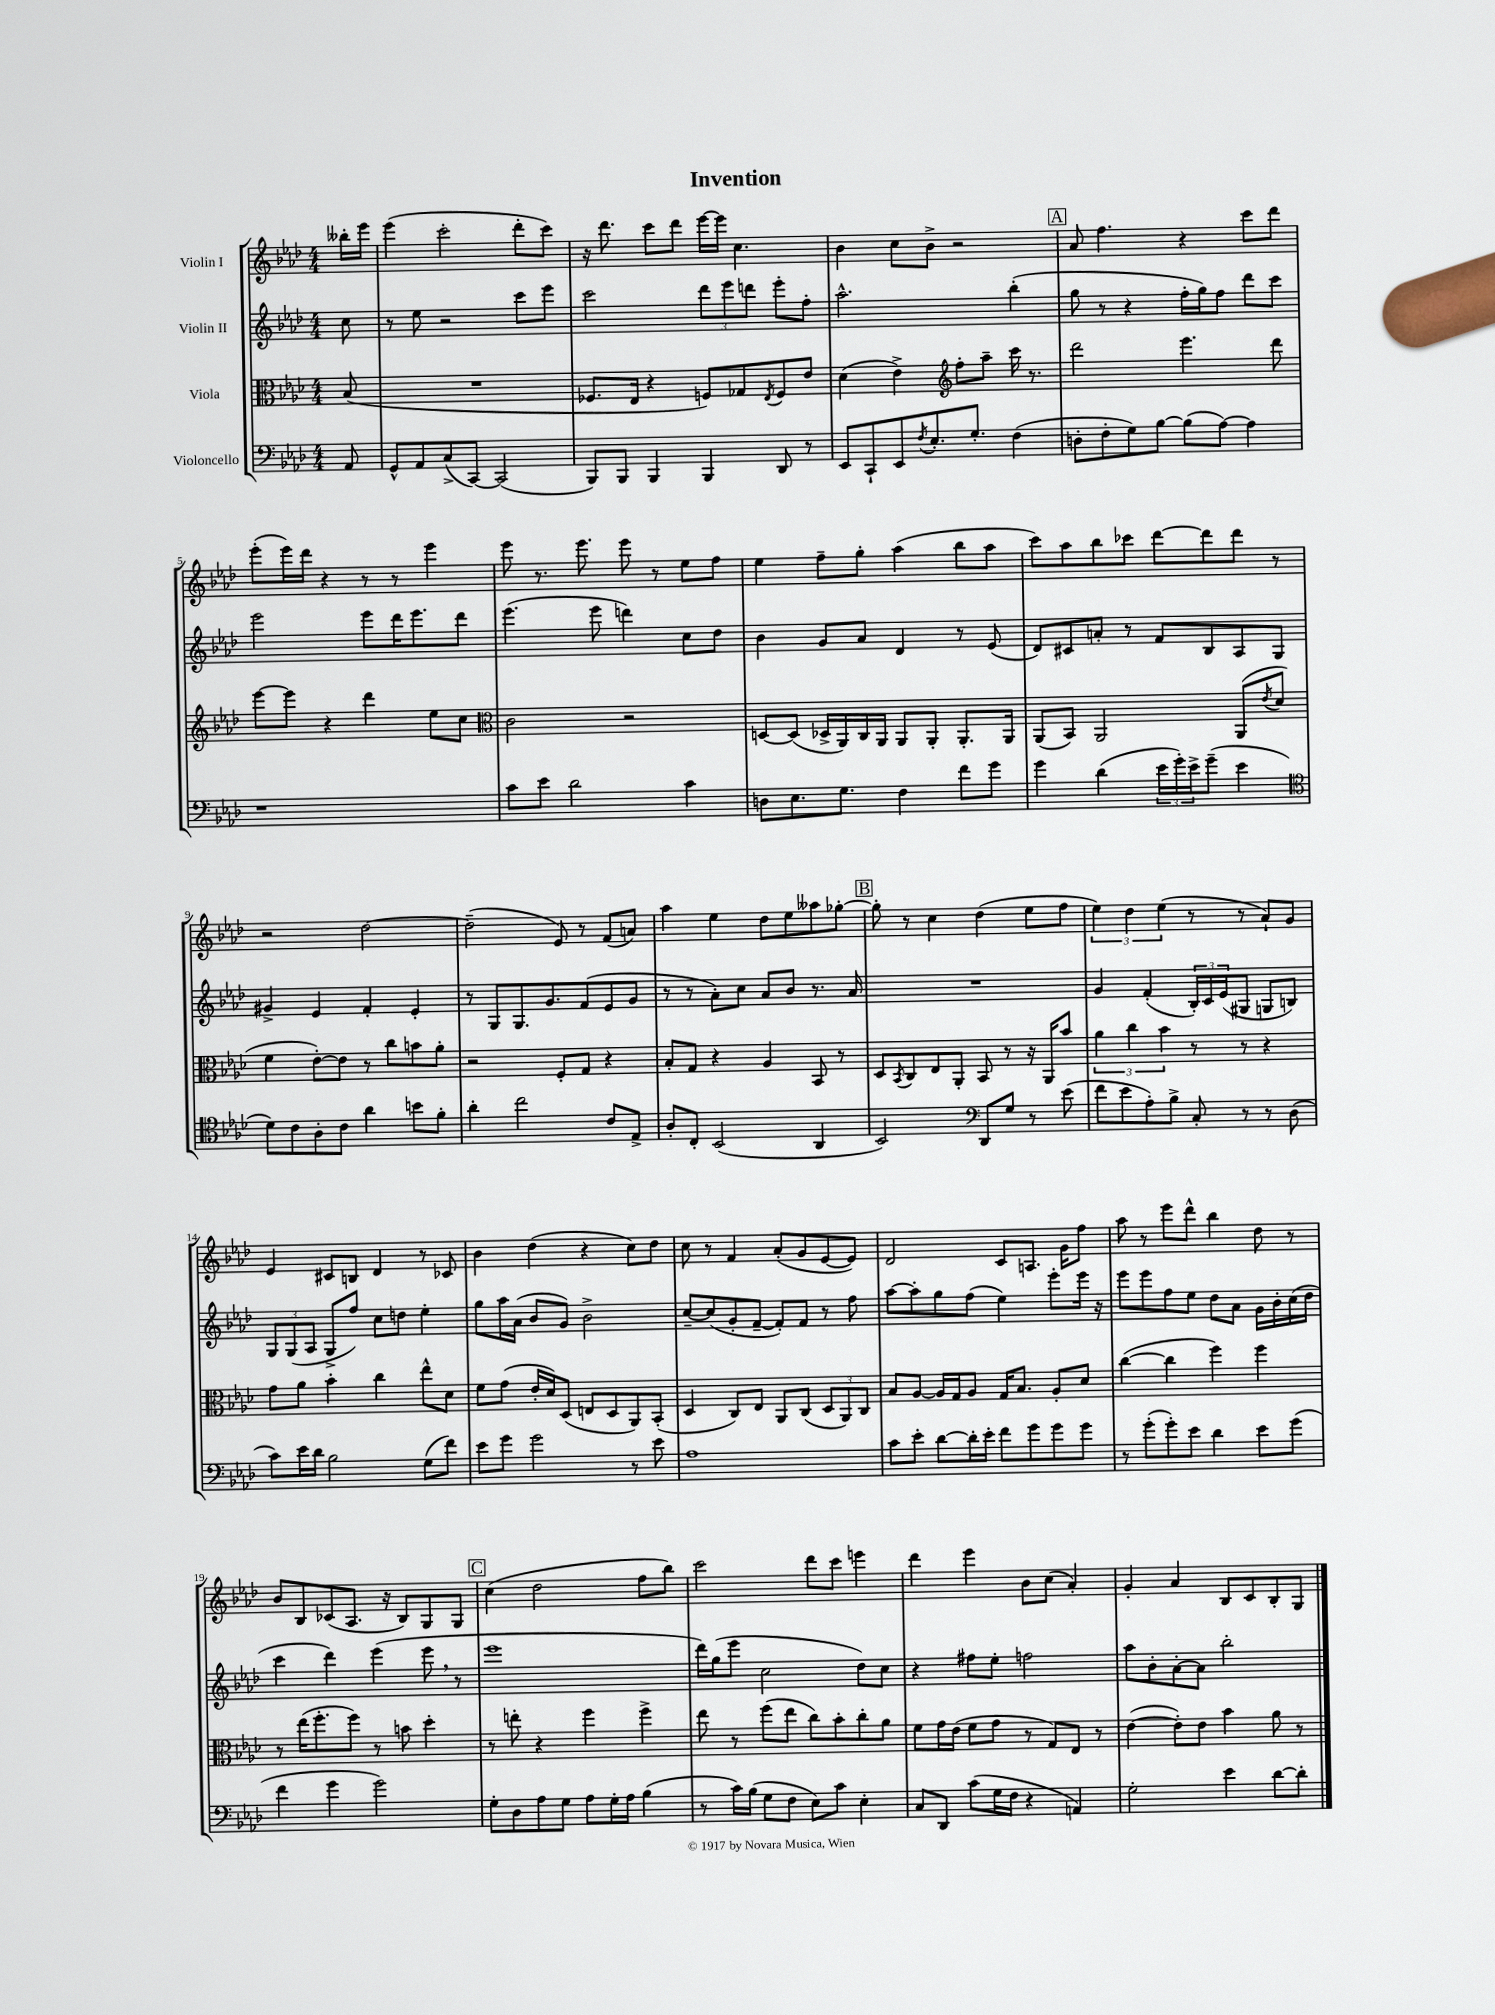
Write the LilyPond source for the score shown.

\header { title = "Invention" }
<<
\new StaffGroup <<
\new Staff = "s0" \with { instrumentName = "Violin I" } {
    \clef treble \key aes \major \numericTimeSignature \time 4/4 \partial 8
    beses''16-. ees'''16 |
    ees'''4( c'''2-. des'''8-. c'''8) |
    r16 des'''8. c'''8 des'''8 ees'''16~ ees'''16 c''4. |
    bes'4 c''8 bes'8-> r2 |
    \mark \markup { \box "A" } aes'8 f''4. r4 c'''8 des'''8 |
    ees'''8-.( ees'''16) des'''16 r4 r8 r8 ees'''4 |
    ees'''8 r8. ees'''8. ees'''8 r8 ees''8 f''8 |
    ees''4 f''8-- g''8-. aes''4( bes''8 aes''8 |
    c'''8) aes''8 bes''8 ces'''8 des'''8~ des'''8 des'''8 r8 |
    r2 des''2~ |
    des''2--( ees'8) r8 f'8( a'8) |
    aes''4 ees''4 des''8 ees''8 aeses''8 ges''8~-. |
    \mark \markup { \box "B" } ges''8-. r8 c''4 des''4( ees''8 f''8 |
    \tuplet 3/2 { ees''4) des''4 ees''4( } r8 r8 aes'8-!) g'8 |
    ees'4 cis'8 b8 des'4 r8 ces'8 |
    bes'4 des''4( r4 c''8) des''8 |
    c''8 r8 f'4 aes'8-.( g'8 ees'8~ ees'8) |
    des'2 c'8 a8. g'16 f''8 |
    aes''8 r8 ees'''8 des'''8-^ bes''4 des''8 r8 |
    bes'8 bes8 ces'8( aes8. r16 bes8) g8 g8 |
    \mark \markup { \box "C" } c''4( des''2 f''8 bes''8) |
    c'''2 des'''8 c'''8 e'''4 |
    des'''4 ees'''4 bes'8 c''8( aes'4-.) |
    g'4-. aes'4 bes8 c'8 bes8-. g8 \bar "|." |
}
\new Staff = "s1" \with { instrumentName = "Violin II" } {
    \clef treble \key aes \major \numericTimeSignature \time 4/4 \partial 8
    c''8 |
    r8 ees''8 r2 c'''8 ees'''8 |
    c'''2 \tuplet 3/2 { des'''8 ees'''8 d'''8 } ees'''8-. f''8-. |
    aes''2.-^ bes''4-.( |
    \mark \markup { \box "A" } g''8 r8 r4 f''16-. g''16) f''8 des'''8 c'''8 |
    ees'''2 ees'''8 des'''16 ees'''8. des'''8 |
    ees'''4.( ees'''8 d'''4) c''8 des''8 |
    bes'4 g'8 aes'8 des'4 r8 ees'8( |
    des'8) cis'8 a'8-. r8 f'8 bes8 aes8 g8 |
    gis'4-> ees'4 f'4-. ees'4-. |
    r8 g8 g8. g'8. f'8( ees'8 g'8 |
    r8 r8 aes'8-.) c''8 aes'8 bes'8 r8. aes'16 |
    \mark \markup { \box "B" } R1 |
    g'4 f'4-.( \tuplet 3/2 { bes16-.) c'16 ees'16( } gis8 g8 b8) |
    \tuplet 3/2 { g8 g8( aes8 } g8-> f''8) c''8 d''8 ees''4-. |
    g''8 aes''16 aes'16( bes'8 g'8) bes'2-> |
    c''8~-- c''8( g'8-. f'8~-- f'8-.) f'8 r8 f''8 |
    aes''8~ aes''8-. g''8 f''8( ees''4) ees'''8-. ees'''16 r16 |
    ees'''8 ees'''8 f''8 ees''8 des''8 aes'8 g'16 bes'16-. c''16( des''16 |
    c'''4 des'''4) ees'''4( ees'''8 \breathe r8 |
    \mark \markup { \box "C" } ees'''1 |
    des'''16) g''16( ees'''8 c''2 des''8) c''8 |
    r4 fis''8 ees''8-. f''2 |
    aes''8 bes'8-. aes'8~-. aes'8 bes''2-. \bar "|." |
}
\new Staff = "s2" \with { instrumentName = "Viola" } {
    \clef alto \key aes \major \numericTimeSignature \time 4/4 \partial 8
    bes8( |
    R1 |
    fes8. ees16 r4 f8) ges8 \acciaccatura { ees8 } f8 ees'8 |
    des'4( ees'4->) \clef treble f''8-. aes''8-- c'''16 r8. |
    \mark \markup { \box "A" } des'''2 ees'''4. des'''8 |
    ees'''8~ ees'''8 r4 des'''4 ees''8 c''8 |
    \clef alto c'2 r2 |
    d8~ d8( des16-> aes,16) c16 aes,16 aes,8 aes,8-. aes,8.-. aes,16 |
    aes,8( bes,8) aes,2 aes,8( \acciaccatura { ees'8 } des'8 |
    f'4 ees'8~-.) ees'8 r8 c''8 b'8 aes'8-. |
    r2 f8-. g8 r4 |
    bes8-. g8 r4 aes4 bes,8 r8 |
    \mark \markup { \box "B" } des8 \acciaccatura { bes,8 } c8 ees8 aes,8-. bes,8 r8 r16 aes,16 bes'8 |
    \tuplet 3/2 { aes'4 c''4 bes'4 } r8 r8 r4 |
    g'8 aes'8 bes'4-. c''4 ees''8-^ des'8 |
    f'8 g'8( ees'16-. des'16) des8( e8 des8 aes,8) bes,8-.( |
    des4 c8) ees8 aes,8 c8( \tuplet 3/2 { des8 aes,8) c8 } |
    bes8 aes8~ aes16 g16 aes8 g16 bes8. aes8-. des'8 |
    c''4~( c''4 f''4) f''4 |
    r8 ees''16( f''8.-. f''8) r8 b'8 des''4-. |
    \mark \markup { \box "C" } r8 e''8-. r4 f''4 f''4-> |
    ees''8 r8 f''8( ees''8 c''8) bes'8-. c''8-. aes'8 |
    f'8 g'16 ees'16( f'8 g'8 r8 g8) ees8 r8 |
    ees'4~( ees'8-.) ees'8 bes'4 aes'8 r8 \bar "|." |
}
\new Staff = "s3" \with { instrumentName = "Violoncello" } {
    \clef bass \key aes \major \numericTimeSignature \time 4/4 \partial 8
    aes,8 |
    g,8-^ aes,8 c8->( c,8~) c,2( |
    bes,,8) bes,,8 bes,,4 bes,,4 des,8 r8 |
    ees,8 c,8-! ees,8 \acciaccatura { f8 } ees8.-. g8.-. f4( |
    \mark \markup { \box "A" } d8-. f8-. g8) bes8~ bes8( aes8~) aes4 |
    r1 |
    c'8 ees'8 des'2 c'4 |
    d8 ees8. g8. f4 f'8 g'8 |
    g'4 des'4( \tuplet 3/2 { ees'16 g'16-.) ees'16-> } g'8--( ees'4 |
    \clef tenor des'8) c'8 aes8-. c'8 aes'4 b'8 f'8-. |
    aes'4-. c''2 c'8 ees8-> |
    aes8-. c8-. bes,2( aes,4 |
    \mark \markup { \box "B" } bes,2) \clef bass des,8 g8 r8 ees'8( |
    f'8 ees'8 aes8-.) bes8-> c8-. r8 r8 des8( |
    c'8) ees'16 des'16 bes2 g8( f'8) |
    ees'8 g'8 g'2 r8 ees'8 |
    aes1 |
    c'8 ees'8-. des'8~ des'16-. ees'16-. f'8 g'8 g'8 g'8 |
    r8 g'8-.( g'8-.) ees'8 des'4 ees'8 g'8( |
    f'4 g'4 g'2) |
    \mark \markup { \box "C" } g8-. des8 aes8 g8 aes8 g16-. aes16 bes4( |
    r8 c'16) bes16( g8 f8 ees8) c'8 ees4-. |
    c8 des,8 c'8( g16 f16 r4 a,4) |
    g2-. ees'4 des'8~ des'8-. \bar "|." |
}
>>
>>
